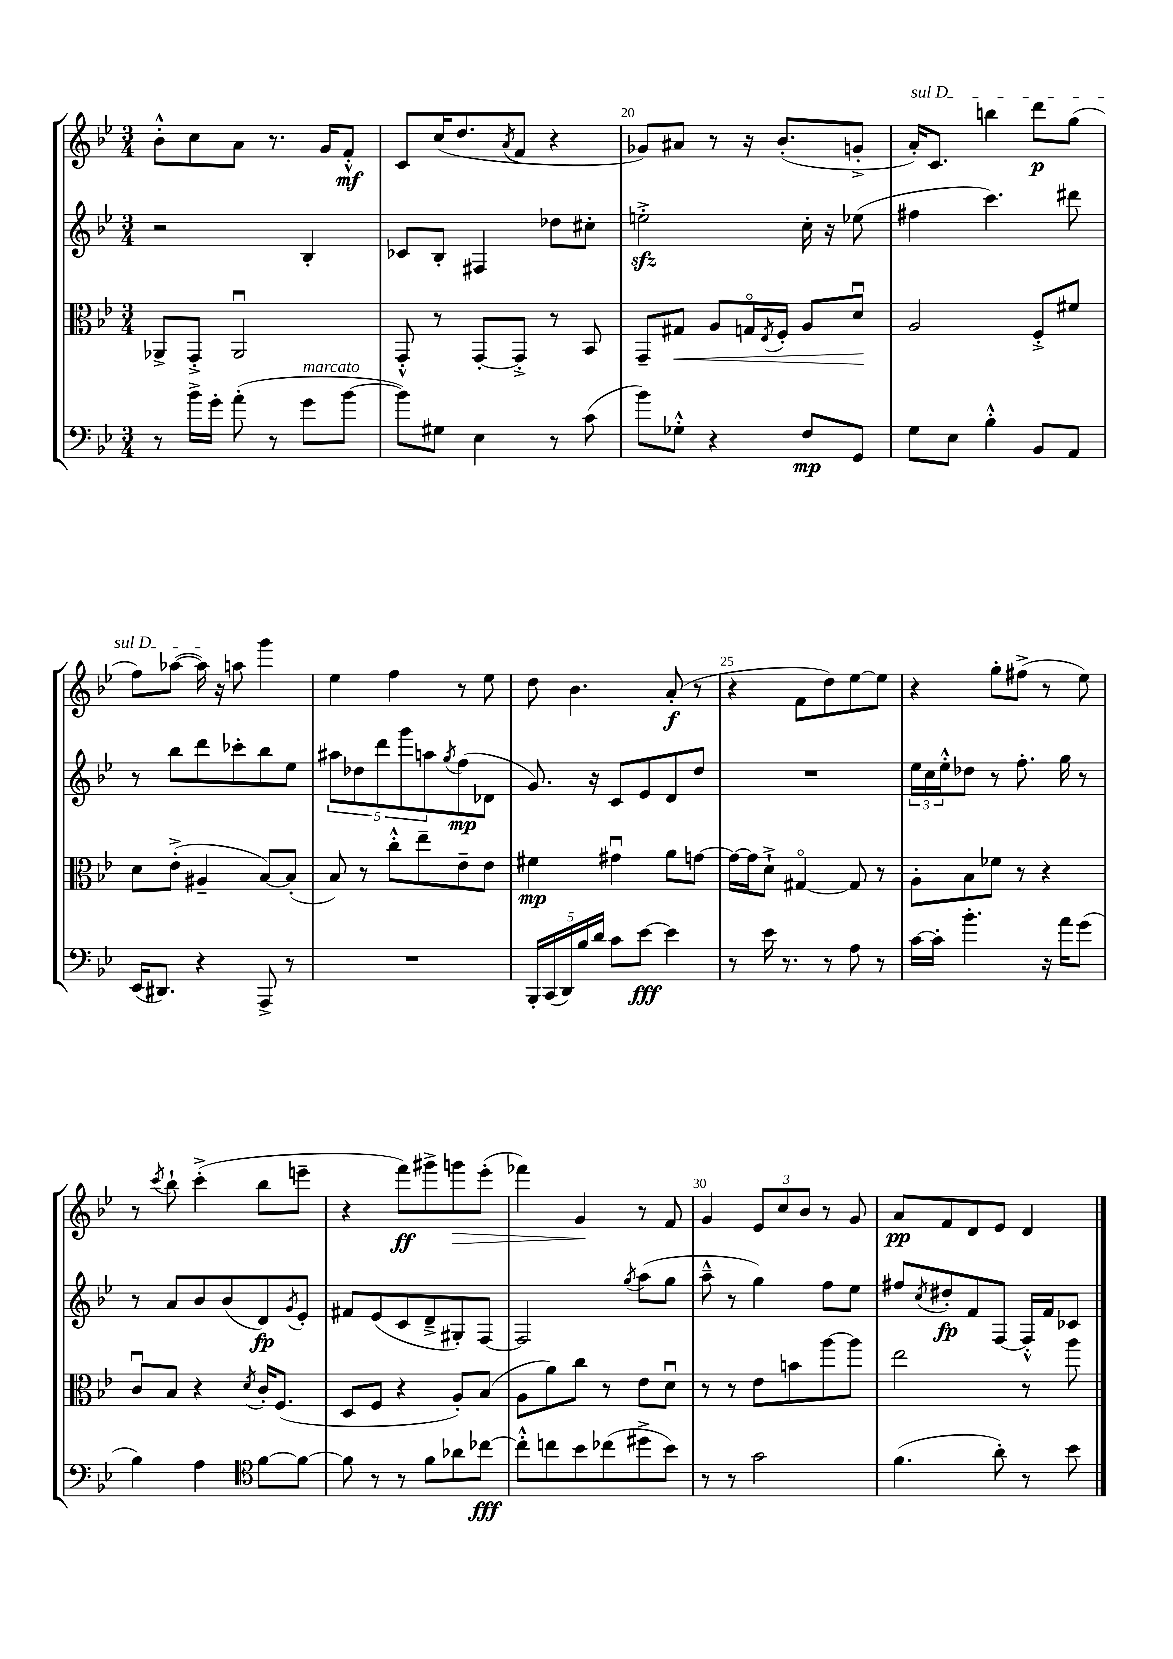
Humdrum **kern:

**kern	**kern	**kern	**kern
*staff4	*staff3	*staff2	*staff1
*clefF4	*clefC3	*clefG2	*clefG2
*k[b-e-]	*k[b-e-]	*k[b-e-]	*k[b-e-]
*M3/4	*M3/4	*M3/4	*M3/4
8r	8AA-^	2r	8b-'^^
16b-^	8GG'^	.	8cc
16g'	.	.	.
(8a'	2AA-u	.	8a
8r	.	.	8.r
8g	.	4B-'	.
.	.	.	16g
[8b-	.	.	8f'^^
=	=	=	=
8b-])	8GG'^^	8c-	8c
8G#	8r	8B-'	(16cc
.	.	.	8.dd
4E-	[8GG'	4F#	.
.	.	.	8qa
.	8GG'^]	.	8f
8r	8r	8dd-	4r
(8c	8BB-	8cc#'	.
=	=	=	=
8b-)	8GG~	2ee'^	8g-)
8G-'^^	8G#	.	8a#
4r	8A	.	8r
.	16Go	.	16r
.	8qE-	.	.
.	16F'	.	(8.b-'
8F	8A	16cc'	.
.	.	16r	.
8GG	8du	(8ee-	8g'^
=	=	=	=
8G	2A	4ff#	16a')
.	.	.	8.c
8E-	.	.	.
4B-'^^	.	4.ccc)	4bb
8BB-	8F'^	.	8ddd
8AA	8f#	8ddd#	(8gg
=	=	=	=
(16EE-	8d	8r	8ff)
8.DD#)	.	.	.
.	(8e-'^	8bb-	([8aa-
4r	4A#~	8ddd	16aa-])
.	.	.	16r
.	.	8ccc-'	8aa
8AAA^	[8B-)	8bb-	4ggg
8r	(8B-']	8ee-	.
=	=	=	=
2.r	8B-)	10aa#	4ee-
.	.	10dd-	.
.	8r	.	.
.	.	10ddd	.
.	8cc'^^	.	4ff
.	.	10ggg	.
.	8ee-~	.	.
.	.	10aa	.
.	.	8qgg	.
.	8e-~	(8ff	8r
.	8e-	8d-	8ee-
=	=	=	=
20BBB-'	4f#	8.g)	8dd
(20CC	.	.	.
20DD)	.	.	.
.	.	.	4.b-
20B-	.	.	.
.	.	16r	.
20d	.	.	.
8c	4g#u	8c	.
[8e-	.	8e-	.
4e-]	8a	8d	(8a'
.	[8g	8dd	8r
=	=	=	=
8r	16g_	2.r	4r
.	16g]	.	.
16e-	8d`^	.	.
8.r	.	.	.
.	[4G#o	.	8f
8r	.	.	8dd)
8A	8G#]	.	[8ee-
8r	8r	.	8ee-]
=	=	=	=
[16c	8A'	24ee-	4r
.	.	24cc	.
16c']	.	.	.
.	.	24ee-'^^	.
4.b-'	8B-	8dd-	.
.	8f-	8r	8gg'
.	8r	8.ff'	(8ff#^
16r	4r	.	8r
16a	.	16gg	.
(8g	.	8r	8ee-)
=	=	=	=
4B-)	8cu	8r	8r
.	.	.	8qccc
.	8B-	8a	8bb-`
4A	4r	8b-	(4ccc'^
.	.	(8b-	.
*clefC4	*	*	*
.	8qd	.	.
[8f	16c'	8d)	8bb-
.	(8.F	.	.
.	.	8qg	.
8f_	.	8e-'	8eee~
=	=	=	=
8f]	8D	8f#	4r
8r	8F	(8e-	.
8r	4r	8c	8fff)
8f	.	8d~^	8ggg#^
8a-	8A')	8G#')	8ggg
[8cc-	(8B-	[8F	(8eee-'
=	=	=	=
8cc-'^^]	8A	2F]	4fff-)
8cc	8a)	.	.
8b-	8cc	.	4g
(8cc-	8r	.	.
.	.	8qgg	.
8dd#^	8e-	(8aa	8r
8b-)	8du	8gg	8f
=	=	=	=
8r	8r	8aa~^^	4g
8r	8r	8r	.
2g	8e-	4gg)	12e-
.	.	.	12cc
.	8b	.	.
.	.	.	12b-
.	[8aa	8ff	8r
.	8aa]	8ee-	8g
=	=	=	=
(4.f	2ee-	8ff#	8a
.	.	8qcc	.
.	.	8dd#'	8f
.	.	8f	8d
8a')	.	[8F	8e-
8r	8r	16F'^^]	4d
.	.	16f	.
8b-	8aa	8c-	.
==	==	==	==
*-	*-	*-	*-
